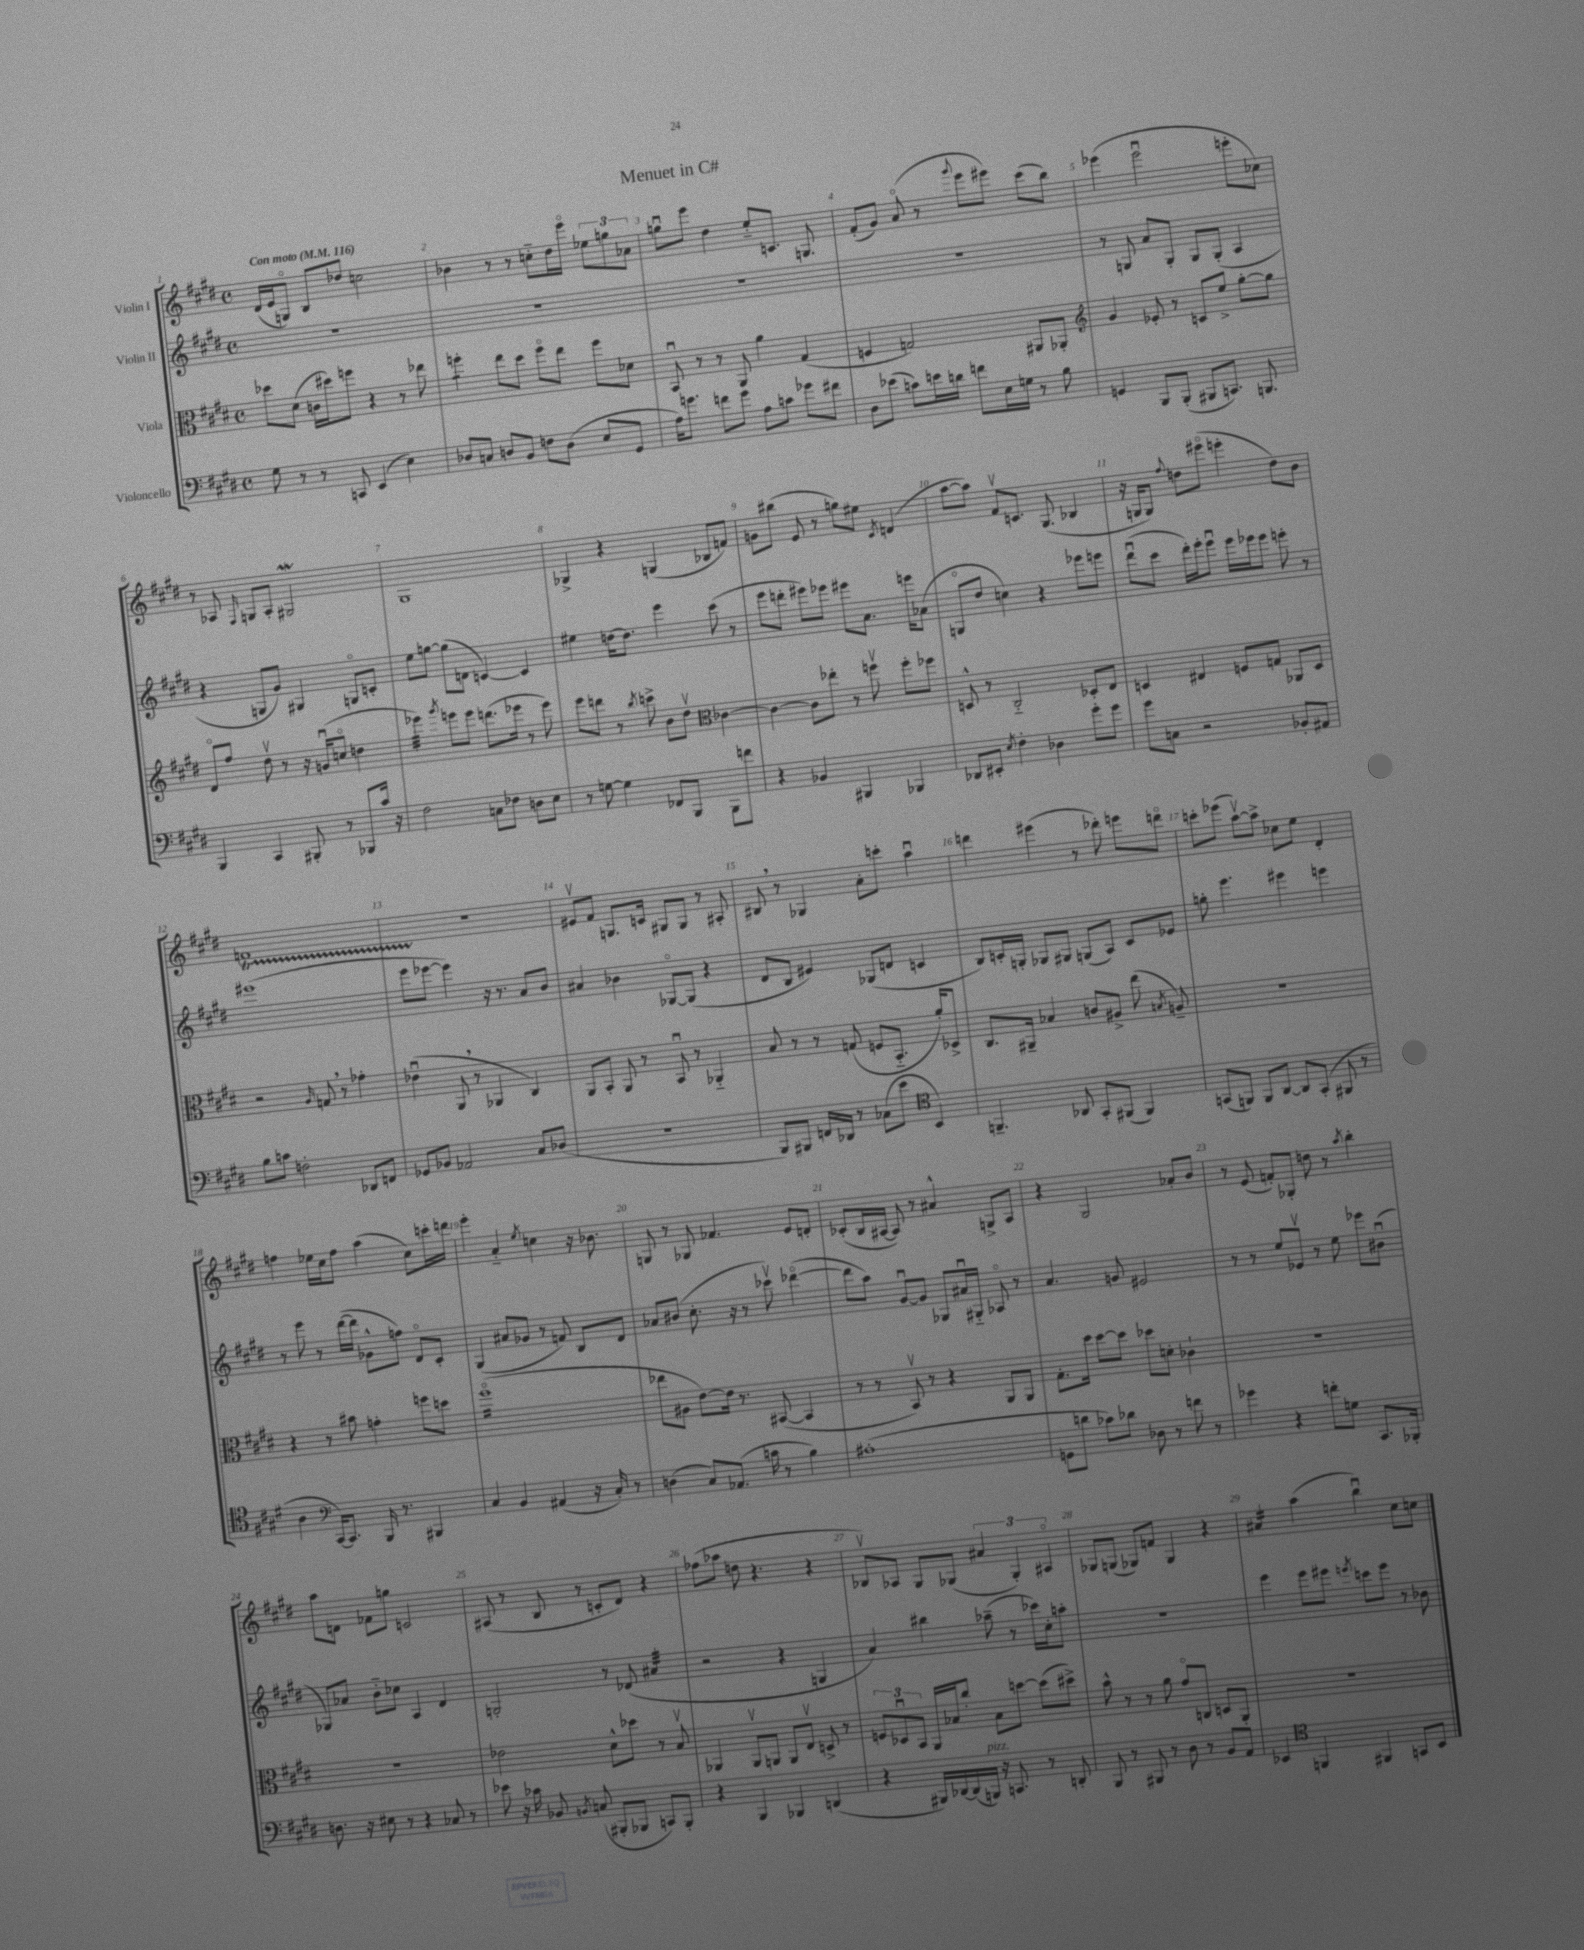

**kern	**kern	**kern	**kern
*staff4	*staff3	*staff2	*staff1
*clefF4	*clefC3	*clefG2	*clefG2
*k[f#c#g#d#]	*k[f#c#g#d#]	*k[f#c#g#d#]	*k[f#c#g#d#]
*M4/4	*M4/4	*M4/4	*M4/4
*met(c)	*met(c)	*met(c)	*met(c)
*MM116	*MM116	*MM116	*MM116
8G#	8dd-	1r	(16d#
.	.	.	16e
8r	(8d#	.	8Go)
8r	16c	.	8B
.	16dd#)	.	.
8CC	8ff	.	8dd-
(4EE	4r	.	2cc
4E)	8r	.	.
.	8ee-	.	.
=	=	=	=
8D-	4ff'	1r	4b-
8C	.	.	.
8D	8ee	.	8r
8BB	8dd#	.	8r
8F	8ffo	.	8cc'~
(8D	8ee	.	16dd#
.	.	.	16eeeo
8E	8ff	.	12ee-
.	.	.	12gg
8GG#	8d-	.	.
.	.	.	12a-
=	=	=	=
16A)	8BBu	1r	8ggu
8.g	.	.	.
.	8r	.	8eee
8f	8r	.	4dd#
8g	8AA	.	.
8A	4a	.	8ee'~
8c	.	.	8.c
8g-	(4G#	.	.
.	.	.	8.G
8f#	.	.	.
=	=	=	=
8D#	4F	1r	(8f#'
(8e-	.	.	8g#)
8c)	2G)	.	(8ao
16e	.	.	8r
16d	.	.	.
.	.	.	8qqggg#
8f	.	.	8eee
16E	.	.	8eee#)
16G	.	.	.
8r	8AA#	.	(8ccc#
8B	8AA-'	.	8bb)
=	=	=	=
*	*clefG2	*	*
4GG	4g#	8r	(4eee-
.	.	8G	.
8BBB	8e-'	8a	2eee-u
(8BBB'	8r	8G'	.
8BBB#	8c	8G	.
8.CC)	8ee^	(8G'	.
.	[8gg#'	4A	8eee'
8.BBB	.	.	.
.	8gg#]	.	8cc-)
=	=	=	=
4BBB	8d#o	4r	8r
.	8ff#	.	8A-
.	.	.	16qqF#
4CC#	8dd#v	8G	8G
.	8r	8g#)	8A-'
8BBB#'	16r	4G#	2G#
.	(16gu	.	.
8r	8cco	.	.
8BBB-	4dd	8Go	.
16c#	.	8c'	.
16r	.	.	.
=	=	=	=
2F#	4eee-)	8ee	1G#
.	.	[8gg	.
.	8qggg#	.	.
.	8eee	(8gg]	.
.	8eee	8d	.
8C	(8.ddd	[4c)	.
8F-	.	.	.
.	16eee-	.	.
8D	8r	4c]	.
8E	8eee-)	.	.
=	=	=	=
8r	8eee	4ee#	4G-^
[8G	8ddd	.	.
4G]	8r	[16dd	4r
.	.	8.dd]	.
.	8qbb	.	.
.	8ccc^	.	.
8FF-	8b	4eee	(4G
8BBB	8dd#v	.	.
*	*clefC3	*	*
8BBB	[4c-	(8ccc#	8B-
8f	.	8r	8f)
=	=	=	=
4r	4c-_	8eee	8g
.	.	8ddd'	(8bb#
4BB-	8c-]	8eee#)	8e
.	8ee-'	8eee-	8r
4BBB#	8r	8eee#	8gg)
.	8ffv	8.a	8ee#
.	.	.	8qc#
4BBB-	8ff'	.	(4d
.	.	16eee	.
.	8ff-	(8a-	.
=	=	=	=
8DD-	8D^^	8Go	[8aa
8EE#'	8r	8dd#	8aa])
8qE	.	.	.
4F#'	2C#'~	4cc)	8f#v
.	.	.	8.c
4D-	.	4r	.
.	.	.	(8.G#
8g#'	8D-'	8eee-	4B-
8g#	8E	8eee	.
=	=	=	=
8g#	4D	(8ddd#u	16r
.	.	.	16G
8C	.	8ccc#	8G)
.	.	.	8qqff#
2r	4E#	16ddd#')	8dd
.	.	16eee'	.
.	.	8eeeu	(8eee#o
.	8F	16eee	4eee'
.	.	16eee-	.
.	8G	8eee-	.
8BB-'	8AA-	8eee'	8dd)
8AA#	8D	8r	8b
=	=	=	=
8B	2r	(1eee#	1f
8c	.	.	.
2F'	.	.	.
.	16qqA	.	.
.	8G	.	.
.	8r	.	.
8DD-	4g-'	.	.
8FF	.	.	.
=	=	=	=
8GG-	(4e-u	8eee	1r
8BB-	.	[8eee-	.
2AA-	8AA	4eee-])	.
.	8r	.	.
.	4AA-	16r	.
.	.	8.r	.
8C#	4C#)	8a	.
(8D-	.	8b	.
=	=	=	=
1r	8AA	4a#	8e#v
.	8BB'	.	8f#
.	8AA	4b-	8.G
.	8r	.	.
.	.	.	16c
.	8BBu	[8G-o	8G#
.	8r	(8G-]	8G#
.	4AA-'~	4r	8r
.	.	.	8A#'
=	=	=	=
8BBB)	8B	8d#	8B#
8BBB#	8r	8B	8r
16FF	8r	4e#)	4G-
16DD-	.	.	.
8r	(8G	.	.
(8C-	8F	(8G-	8a'
8e	8.BB'~	8d	8ccc'
*clefC4	*	*	*
4BB)	.	4c	4aau
.	16a')	.	.
.	8D-^	.	.
=	=	=	=
4.FF~	8.C#	8B)	4ddd
.	.	16c'	.
.	16AA#~	16G'	.
.	4B-	8G-	(4eee#
8AA-	.	8G#	.
8GG#'	8c	(8G	8r
(8FF#	8A#^	8A)	8ddd-')
4FF#)	(8ee	8c	8eee
.	8qB	.	.
.	8A~)	8e-	8dddo
=	=	=	=
(8GG	1r	8gg'	8ccc'
8FF)	.	4.eee	(8eee-
8FF	.	.	[8aav)
[8AA	.	.	8aa^]
8AA]	.	4eee#	8cc-
(8GG'	.	.	8ee
8FF#	.	4eee	4d#'
8r	.	.	.
=	=	=	=
4A	4r	8r	4ff
.	.	8eee	.
*clefF4	*	*	*
[16CC#)	8r	8r	16ee-
8.CC#]	.	.	16cc#
.	8b#	([16ddd#	8ff
.	.	16ddd#]	.
16BBB	4g'	8g-^^	(4aa
8.r	.	.	.
.	.	8ff)	.
4BBB#	8ff	8d#o	8cc#)
.	8dd	8c#'	16ccc'
.	.	.	16ddd
=	=	=	=
4C#	(1ff#o	(4G#	4eee'
4BB	.	8a#	4a'~
.	.	8g-	.
.	.	.	8qee
(4AA#	.	8r	4cc
.	.	8f)	.
16r	.	8B	16r
16C#')	.	.	8.b-
8r	.	8d#	.
=	=	=	=
(4D	8ee-	8a-	8G
.	8A#	(8b#	8r
8C#)	[8e)	8.cc#'	8G-
(8.AA-	16e]	.	4.f-
.	8.r	16r	.
.	.	8r	.
16c	.	.	.
8r	([8BB#	8ccc-v)	.
4B)	4BB#]	([4ddd-o	8e
.	.	.	8d'
=	=	=	=
(1A#'	8r	8ddd-]	(8c-'
.	8r	8aa)	16B
.	.	.	[16A#
.	8BBv)	[8g#u	8A#])
.	8r	8g#]	8r
.	4r	8G-	4a#^^
.	.	16a#u	.
.	.	16G#'~	.
.	8AA	8A-o	8G^
.	8AA	8r	8A#
=	=	=	=
8GG	8.G#'	4.a	4r
8d	.	.	.
.	16dd#	.	.
8c-)	[8dd#	.	2G#
8d-	8dd#]	8g	.
8D-	8dd-	2e#	.
8r	8d'	.	.
8f	4c-`	.	8a-'
8r	.	.	8b
=	=	=	=
4g-	1r	8r	8r
.	.	8r	(8e
4r	.	8ee	8f')
.	.	8e-v	8G-'
8f'	.	8r	8dd
8G	.	8ee	8r
.	.	.	8qaa
8.CC#	.	8eee-	4bb'
.	.	(8b#u	.
16BBB-'	.	.	.
=	=	=	=
8.D	1r	8G-)	8aa
.	.	8a-	8d
16r	.	.	.
8E#	.	8b'~	8f-
8r	.	8cc-	8gg
4r	.	4A	2c
8C-	.	4d#	.
8r	.	.	.
=	=	=	=
8e-	2e-	2G'	(8A#
16r	.	.	8r
16c-	.	.	.
8BB-	.	.	8B
8qBB	.	.	.
(8C	.	.	8r
8BBB#'	8d#^^	8r	8c'
8BBB-	8dd-	(8d-	8d#)
8CC)	8r	4a#	4r
8BBB-'	8Bv	.	.
=	=	=	=
4r	4AA-	2r	(8ff-
.	.	.	8aa-
4BBB	8AA-v	.	8dd
.	8AA	.	4.r
4BBB-	8AA	4r	.
.	8Ev	.	.
(4DD	8D^	4G	4r
.	8r	.	.
=	=	=	=
4r	12F	4a)	8B-v)
.	12D-u	.	.
.	.	.	8A-
.	12BB	.	.
16BBB#)	16AA	4bb#	8G#
[16DD-	16B-	.	.
(16DD-]	8cc#'	.	(8G-
16BBB)	.	.	.
16r	8B-	(8aa-~	6a#
8.CC	.	.	.
.	[8dd	8r	.
.	.	.	6G-')
8r	(8dd]	16ccc-)	.
.	.	16cc#'	.
.	.	.	6A#o
8DD'	8dd#^)	8aa'	.
=	=	=	=
8BBB	8b^^	1r	8G-
8r	8r	.	(8G
8BBB#	8r	.	8G-)
8r	8a	.	8f
8D#	8g#o	.	4G-
8r	8C	.	.
8BB	8D	.	4r
8AA	8AA'	.	.
=	=	=	=
4EE-	1r	4eee	4a#
*clefC4	*	*	*
4FF	.	8eee	(4aa
.	.	8eee#	.
.	.	8qeee	.
4FF#	.	8ccc	4bbu)
.	.	8eee	.
8GG	.	8r	8cc#
8BB	.	8b-	8cc
==	==	==	==
*-	*-	*-	*-
